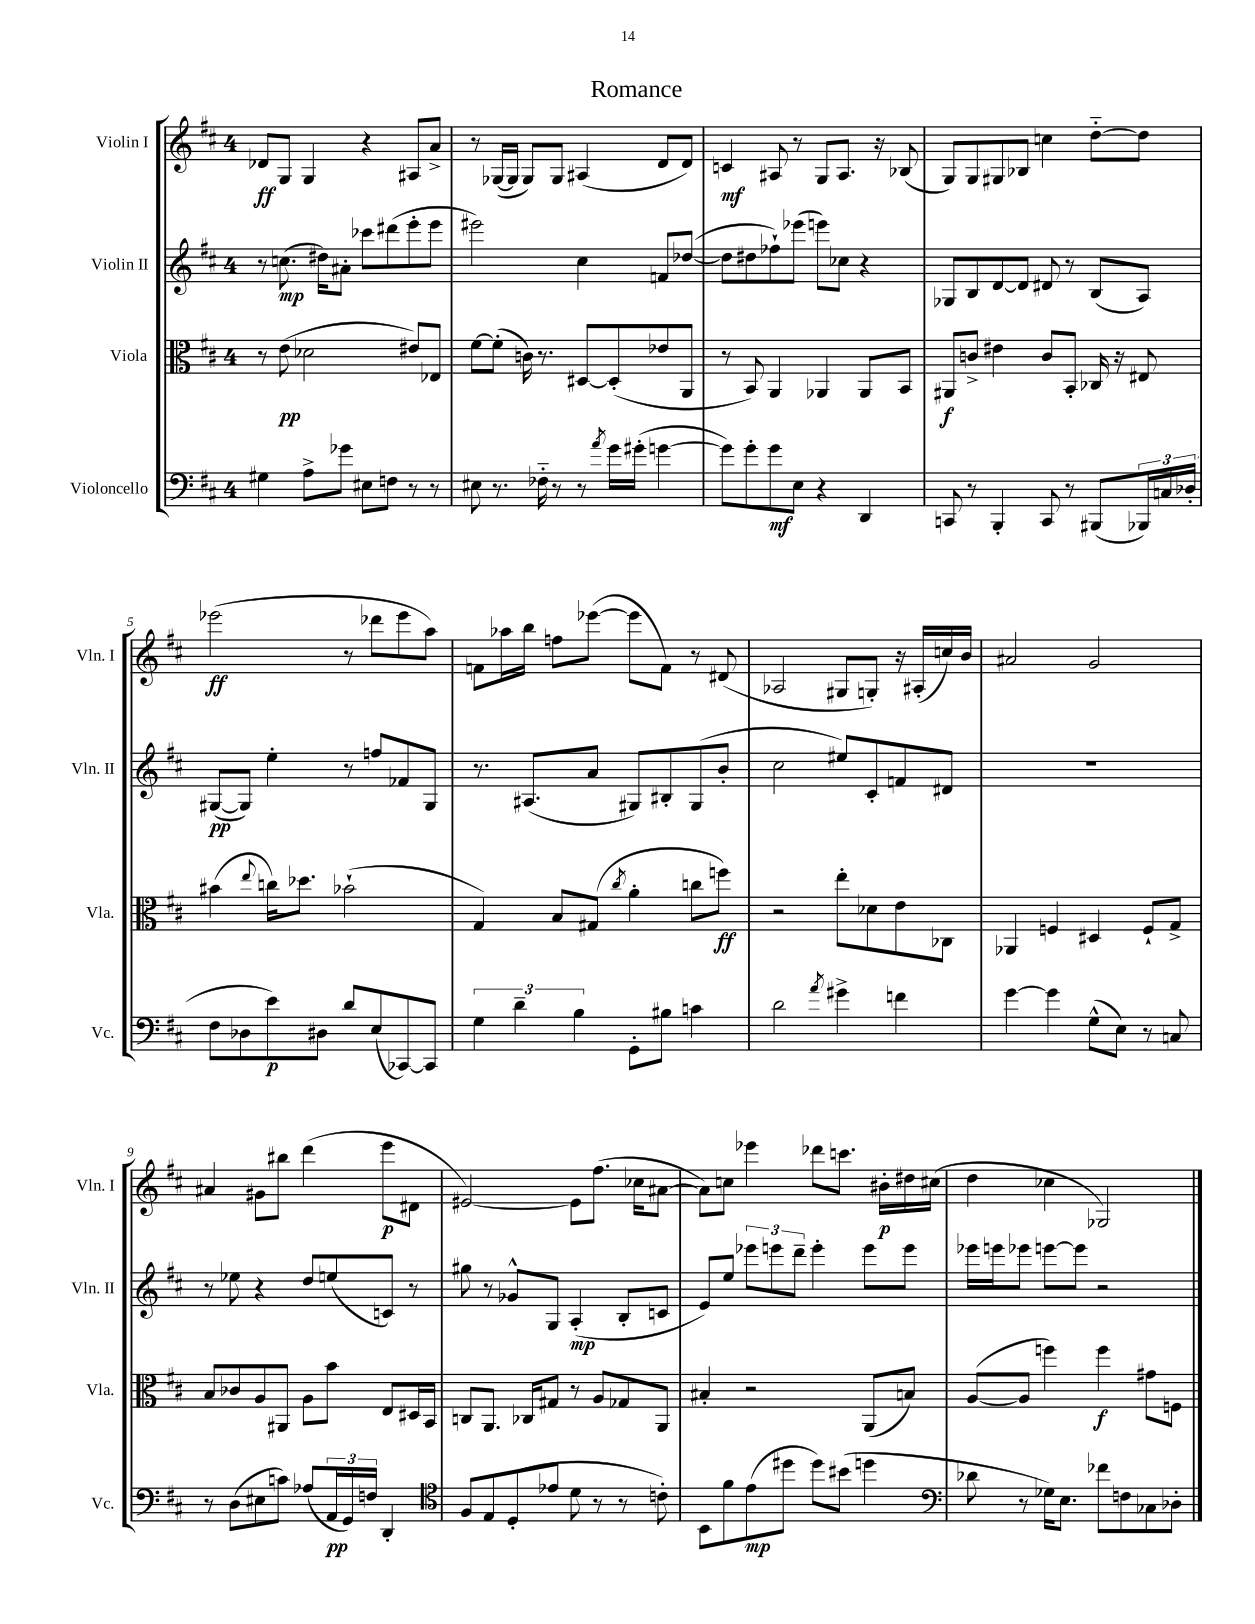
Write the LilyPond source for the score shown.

\header { title = "Romance" }
<<
\new StaffGroup <<
\new Staff = "s0" \with { instrumentName = "Violin I" shortInstrumentName = "Vln. I" } {
    \clef treble \key d \major \once \override Staff.TimeSignature.style = #'single-digit \time 4/4
    des'8\ff g8 g4 r4 ais8 a'8-> |
    r8 ges16~( ges16 ges8) ges8 ais4( d'8 d'8) |
    c'4\mf ais8 r8 g8 ais8. r16 bes8( |
    g8) g8 gis8 bes8 c''4 d''8~-_ d''8 |
    ees'''2\ff( r8 des'''8 ees'''8 a''8) |
    f'8 aes''16 b''16 f''8 ees'''8~( ees'''8 f'8) r8 dis'8( |
    aes2 gis8 g8-.) r16 ais16-.( c''16) b'16 |
    ais'2 g'2 |
    ais'4 gis'8 bis''8 d'''4( e'''8\p dis'8 |
    eis'2~) eis'8 fis''8.( ces''16 ais'8~ |
    ais'8) c''8 ees'''4 des'''8 c'''8. bis'16-.\p dis''16 cis''16( |
    d''4 ces''4 ges2) \bar "|." |
}
\new Staff = "s1" \with { instrumentName = "Violin II" shortInstrumentName = "Vln. II" } {
    \clef treble \key d \major \once \override Staff.TimeSignature.style = #'single-digit \time 4/4
    r8 c''8.\mp( dis''16) ais'8-. ces'''8 dis'''8( e'''8-. e'''8 |
    eis'''2) cis''4 f'8 des''8~( |
    des''8 dis''8 fes''8-!) ees'''8( e'''8) ces''8 r4 |
    ges8 b8 d'8~ d'8 dis'8 r8 b8( a8) |
    gis8~\pp( gis8) e''4-. r8 f''8 fes'8 gis8 |
    r8. ais8.( a'8 gis8) bis8-. gis8( b'8-. |
    cis''2 eis''8) cis'8-. f'8 dis'8 |
    R1 |
    r8 ees''8 r4 d''8 e''8( c'8) r8 |
    gis''8 r8 ges'8-^ g8 a4-.\mp( b8-. c'8 |
    e'8) e''8 \tuplet 3/2 { ees'''8 e'''8 d'''8-- } e'''4-. e'''8 e'''8 |
    ees'''16 e'''16 ees'''8 e'''8~ e'''8 r2 \bar "|." |
}
\new Staff = "s2" \with { instrumentName = "Viola" shortInstrumentName = "Vla." } {
    \clef alto \key d \major \once \override Staff.TimeSignature.style = #'single-digit \time 4/4
    r8 e'8\pp( des'2 eis'8) ees8 |
    fis'8~ fis'8-.( c'16) r8. dis8~ dis8-.( ees'8 a,8 |
    r8 b,8) a,4 aes,4 aes,8 b,8 |
    ais,8\f c'8-> eis'4 c'8 b,8-. ces16 r16 eis8 |
    bis'4( \appoggiatura { e''8 } c''16) des''8. bes'2-!( |
    g4) b8 gis8( \acciaccatura { cis''8 } a'4-. c''8 f''8\ff) |
    r2 e''8-. des'8 e'8 ces8 |
    aes,4 f4 dis4 f8-! g8-> |
    b8 ces'8 a8 ais,8 a8 b'8 e8 dis16 b,16 |
    c8 a,8. ces16 gis8 r8 a8 ges8 a,8 |
    bis4-. r2 a,8( b8) |
    a8~( a8 f''4) f''4\f gis'8 f8 \bar "|." |
}
\new Staff = "s3" \with { instrumentName = "Violoncello" shortInstrumentName = "Vc." } {
    \clef bass \key d \major \once \override Staff.TimeSignature.style = #'single-digit \time 4/4
    gis4 a8-> ges'8 eis8 f8 r8 r8 |
    eis8 r8. fes16-_ r8 r8 \acciaccatura { a'8 } g'16 gis'16-.( g'4~ |
    g'8) g'8-. g'8\mf e8 r4 d,4 |
    c,8 r8 b,,4-. c,8 r8 bis,,8( \tuplet 3/2 { bes,,16) c16 des16-.( } |
    fis8 des8 e'8\p) dis8 d'8 e8( ces,8~) ces,8 |
    \tuplet 3/2 { g4 d'4-- b4 } g,8-. bis8 c'4 |
    d'2 \acciaccatura { a'8 } gis'4-> f'4 |
    g'4~ g'4 g8-^( e8) r8 c8 |
    r8 d8( eis8 c'8) aes8( \tuplet 3/2 { a,16\pp g,16) f16 } d,4-. |
    \clef tenor fis8 e8 d8-.( ees'8 d'8 r8 r8 c'8-.) |
    b,8 fis'8 e'8\mp( dis''8 dis''8) bis'8( d''4 |
    \clef bass des'8 r8 ges16) e8. fes'8 f8 ces8 des8-. \bar "|." |
}
>>
>>
